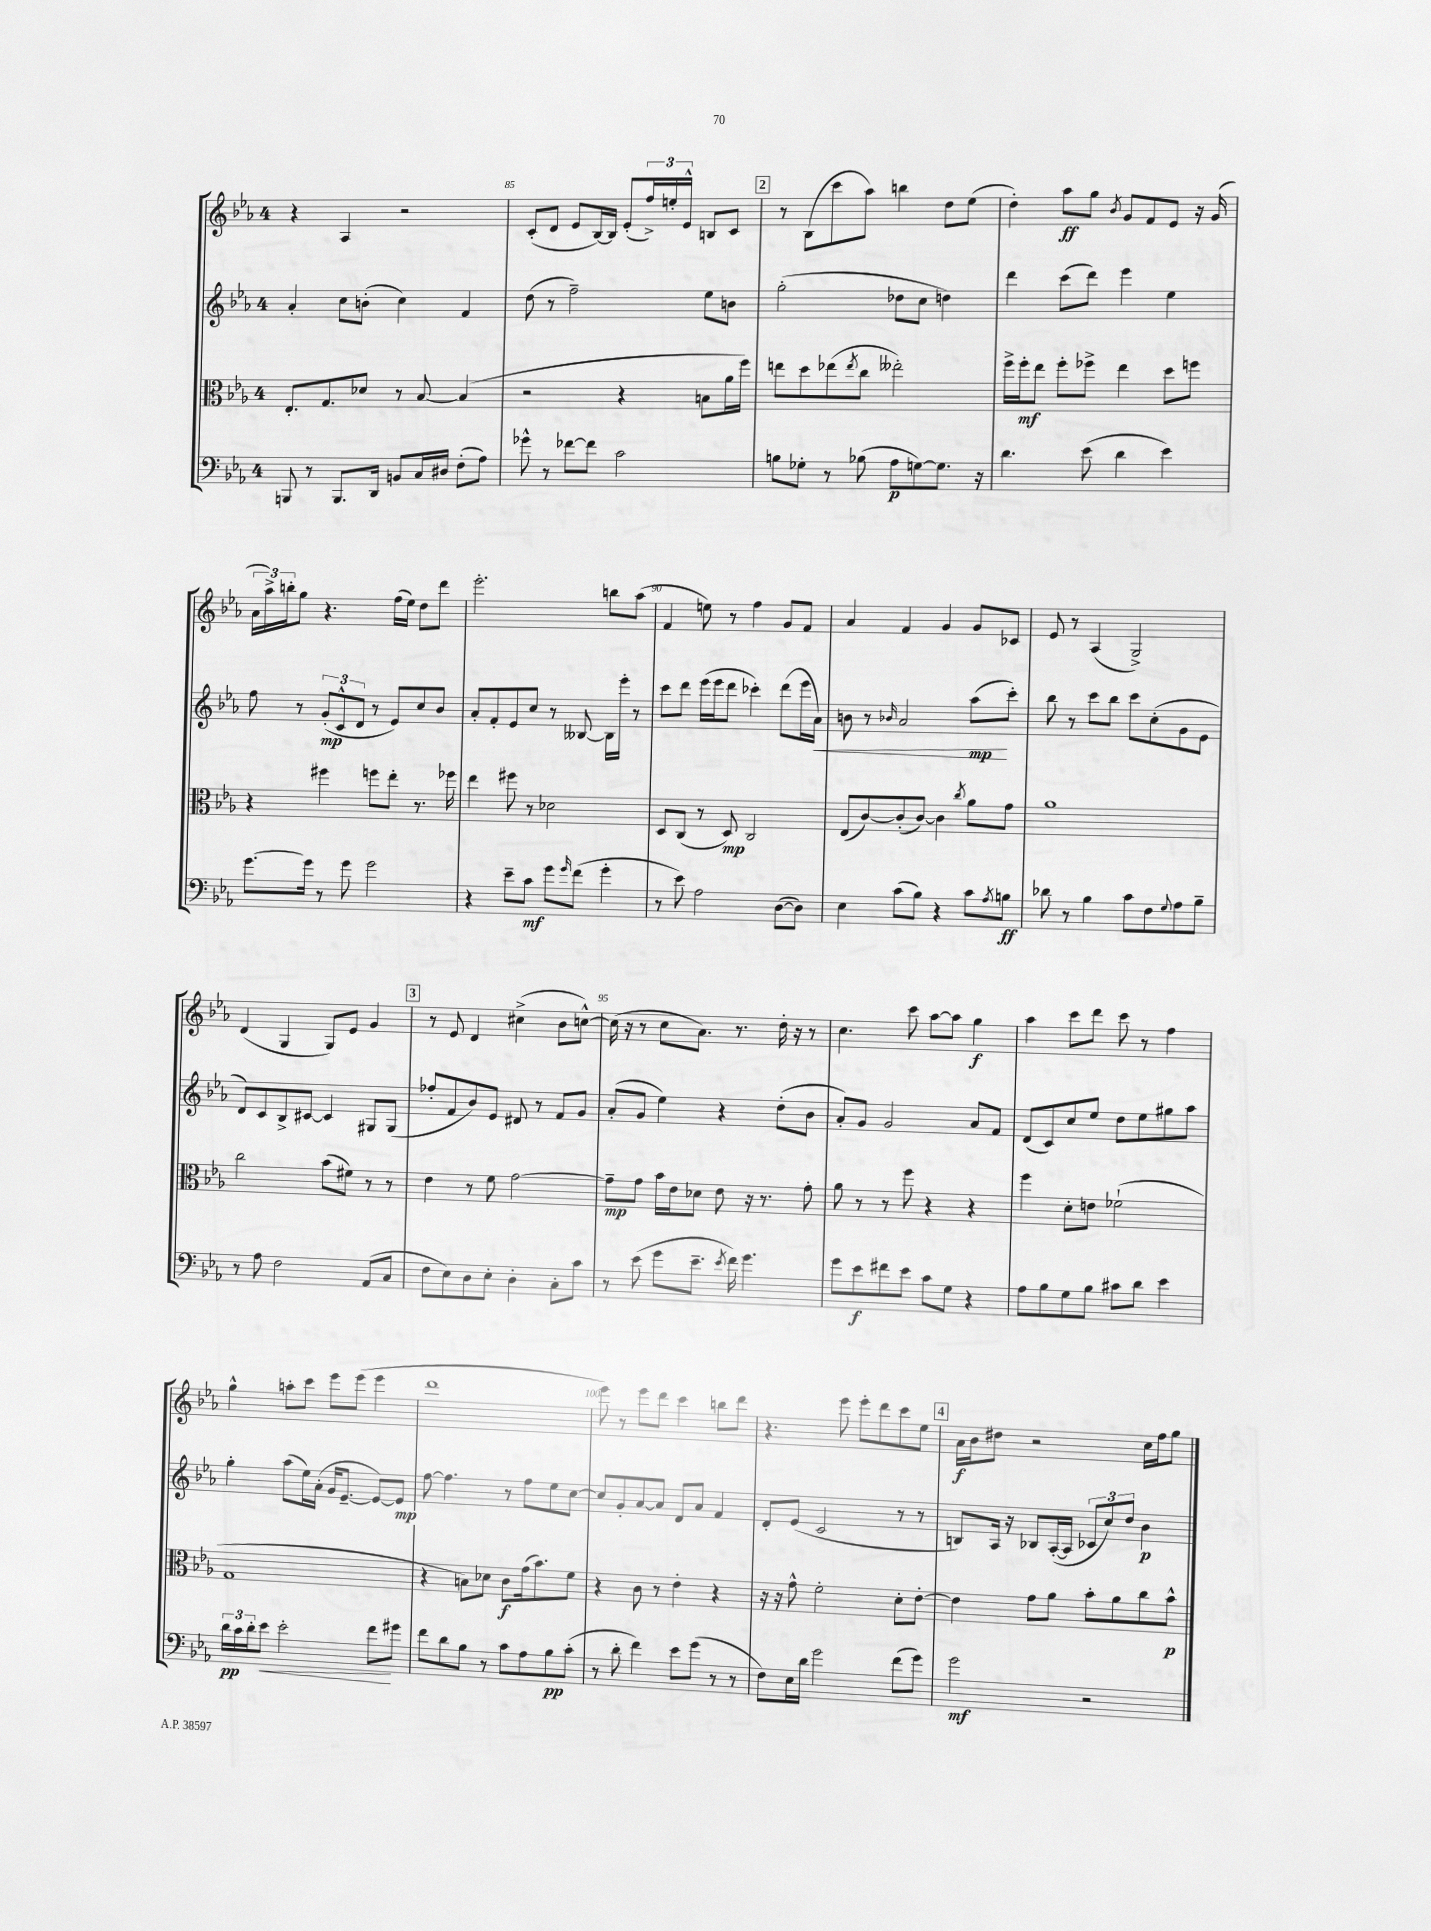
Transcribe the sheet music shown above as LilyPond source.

<<
\new StaffGroup <<
\new Staff = "s0" {
    \clef treble \key ees \major \once \override Staff.TimeSignature.style = #'single-digit \time 4/4
    r4 aes4 r2 |
    c'8-.( d'8 ees'8 bes16~) bes16 ees'8-.( \tuplet 3/2 { f''16->) e''16-. ees'16-^ } b8 c'8 |
    \mark \markup { \box "2" } r8 bes8( c'''8 aes''8) b''4 d''8 ees''8( |
    d''4-.) aes''8\ff g''8 \acciaccatura { bes'8 } g'8 f'8 ees'8 r16 g'16( |
    \tuplet 3/2 { aes'16 aes''16->) b''16-. } g''8 r4. f''16( ees''16) d''8 d'''8 |
    ees'''2.-. b''8 aes''8( |
    f'4 e''8) r8 f''4 g'8 f'8 |
    aes'4 f'4 g'4 g'8 ces'8 |
    ees'8 r8 aes4( g2->) |
    d'4( g4 g8) ees'8 g'4 |
    \mark \markup { \box "3" } r8 ees'8 d'4 cis''4->( bes'8 c''8~-^) |
    c''16( r16 r8 c''8 aes'8.) r8. d''16-. r16 r8 |
    c''4. c'''8 aes''8~ aes''8 g''4\f |
    aes''4 c'''8 d'''8 c'''8 r8 f''4 |
    g''4-^ a''8-. c'''8 ees'''8 ees'''8( ees'''4 |
    d'''1 |
    ees'''8) r8 ees'''8 d'''8 c'''4 b''8 d'''8 |
    r4. ees'''8 ees'''8-. d'''8 c'''8 ees''8 |
    \mark \markup { \box "4" } aes'16\f bes'16 dis''8 r2 c''16 f''16 g''8 \bar "|." |
}
\new Staff = "s1" {
    \clef treble \key ees \major \once \override Staff.TimeSignature.style = #'single-digit \time 4/4
    aes'4-. c''8 b'8-.( c''4) f'4 |
    d''8( r8 f''2--) ees''8 b'8 |
    \mark \markup { \box "2" } g''2-.( des''8 c''8 d''4) |
    d'''4 c'''8( d'''8) ees'''4 ees''4 |
    f''8 r8 \tuplet 3/2 { g'8-.\mp( c'8-^ d'8 } r8 ees'8) c''8 bes'8 |
    aes'8-. f'8-. ees'8 c''8 r8 beses8~ beses16 ees'''16-. r8 |
    c'''8 d'''8 ees'''16( ees'''16 d'''8 ces'''4-.) d'''8( ees'''16 aes'16\<) |
    b'8 r8 \grace { bes'16 } aes'2 aes''8\mp\!( c'''8-.) |
    bes''8 r8 c'''8 bes''8 c'''8 c''8-.( g'8 ees'8 |
    d'8) c'8 bes8-> cis'8~ cis'4 gis8 gis8( |
    \mark \markup { \box "3" } fes''8-. f'8 bes'8) ees'8 dis'8 r8 f'8 g'8 |
    aes'8-.( g'8 ees''4) r4 d''8-.( bes'8 |
    aes'8-.) g'8 g'2 aes'8 f'8 |
    d'8( c'8) c''8 ees''8 d''8 ees''8 gis''8 aes''8 |
    g''4-. aes''8( ees''16) aes'16-.( g'16 ees'8.~-- ees'8~) ees'8\mp |
    f''8~ f''4. r8 f''8 ees''8 c''8~ |
    c''8 g'8-. aes'8~ aes'8 d'8 aes'8 f'4 |
    d'8-. ees'8( c'2 r8 r8 |
    \mark \markup { \box "4" } b8) aes16 r16 bes8 aes16~-.( aes16 \tuplet 3/2 { ces'8 c''8) d''8 } bes'4\p \bar "|." |
}
\new Staff = "s2" {
    \clef alto \key ees \major \once \override Staff.TimeSignature.style = #'single-digit \time 4/4
    ees8.-. g8. des'8 r8 bes8~ bes4( |
    r2 r4 b8 aes'16 f''16) |
    \mark \markup { \box "2" } e''8 d''8 ees''8( \acciaccatura { ees''8 } c''8 eeses''2-.) |
    f''16-> f''16-.\mf ees''8 f''8-. fes''8-> ees''4 d''8 f''8 |
    r4 fis''4 f''8 ees''8-. r8. fes''16 |
    ees''4 fis''8 r8 des'2 |
    d8 c8( r8 d8\mp) c2 |
    ees8( c'8~) c'8-.( c'8~) c'4 \acciaccatura { c''8 } aes'8 g'8 |
    aes'1 |
    c''2 bes'8( fis'8) r8 r8 |
    \mark \markup { \box "3" } ees'4 r8 f'8 g'2~ |
    g'8--\mp g'8 bes'16 ees'16 des'8 ees'8 r16 r8. g'8-. |
    aes'8 r8 r8 f''8 r4 r4 |
    f''4 d'8-. e'8 fes'2-!( |
    g1 |
    r4 b8) des'8 c'8\f g'16( bes'8.) f'8 |
    r4 c'8 r8 ees'4-. r4 |
    r16 r16 g'8-^ f'2-. d'8-. ees'8~-. |
    \mark \markup { \box "4" } ees'4 g'8 aes'8 bes'8-. aes'8 c''8 bes'8-^\p \bar "|." |
}
\new Staff = "s3" {
    \clef bass \key ees \major \once \override Staff.TimeSignature.style = #'single-digit \time 4/4
    b,,8 r8 b,,8. d,16 b,8 c16 dis16 f8-.( aes8) |
    ges'8-^ r8 fes'8~ fes'8 c'2 |
    \mark \markup { \box "2" } b8 ges8-. r8 bes8( aes8\p g8~) g8. r16 |
    d'4. ees'8( d'4 ees'4) |
    g'8.~ g'16 r8 g'8 g'2 |
    r4 ees'8-- c'8\mf g'8 \grace { g'16 } f'8( g'4-. |
    r8 ees'8) aes2 d8~( d8) |
    ees4 c'8( bes8) r4 c'8 \acciaccatura { aes8 } b8\ff |
    des'8 r8 bes4 c'8 f8 \appoggiatura { g8 } aes8 bes8-- |
    r8 aes8 f2 aes,8( c8 |
    \mark \markup { \box "3" } f8 ees8) d8 ees8-. d4-. c8-. c'8 |
    r8 ees'8( g'8 ees'8.-- \acciaccatura { ees'8 } f'16) g'4. |
    g'8 ees'8\f fis'8 ees'8 c'8 g8 r4 |
    aes8 bes8 g8 bes8 cis'8 d'8 ees'4 |
    \tuplet 3/2 { d'16\pp c'16 d'16-. } ees'8\< ees'2-. f'8\! gis'8 |
    f'8 d'8 bes8 r8 c'8 aes8 bes8\pp c'8-.( |
    r8 d'8-. f'4) ees'8 g'8( r8 r8 |
    f8) ees16 d'16 g'2 f'8( g'8) |
    \mark \markup { \box "4" } g'2\mf r2 \bar "|." |
}
>>
>>
\layout { \context { \Score currentBarNumber = #84 \override BarNumber.break-visibility = ##(#f #t #t) barNumberVisibility = #(every-nth-bar-number-visible 5) } }
